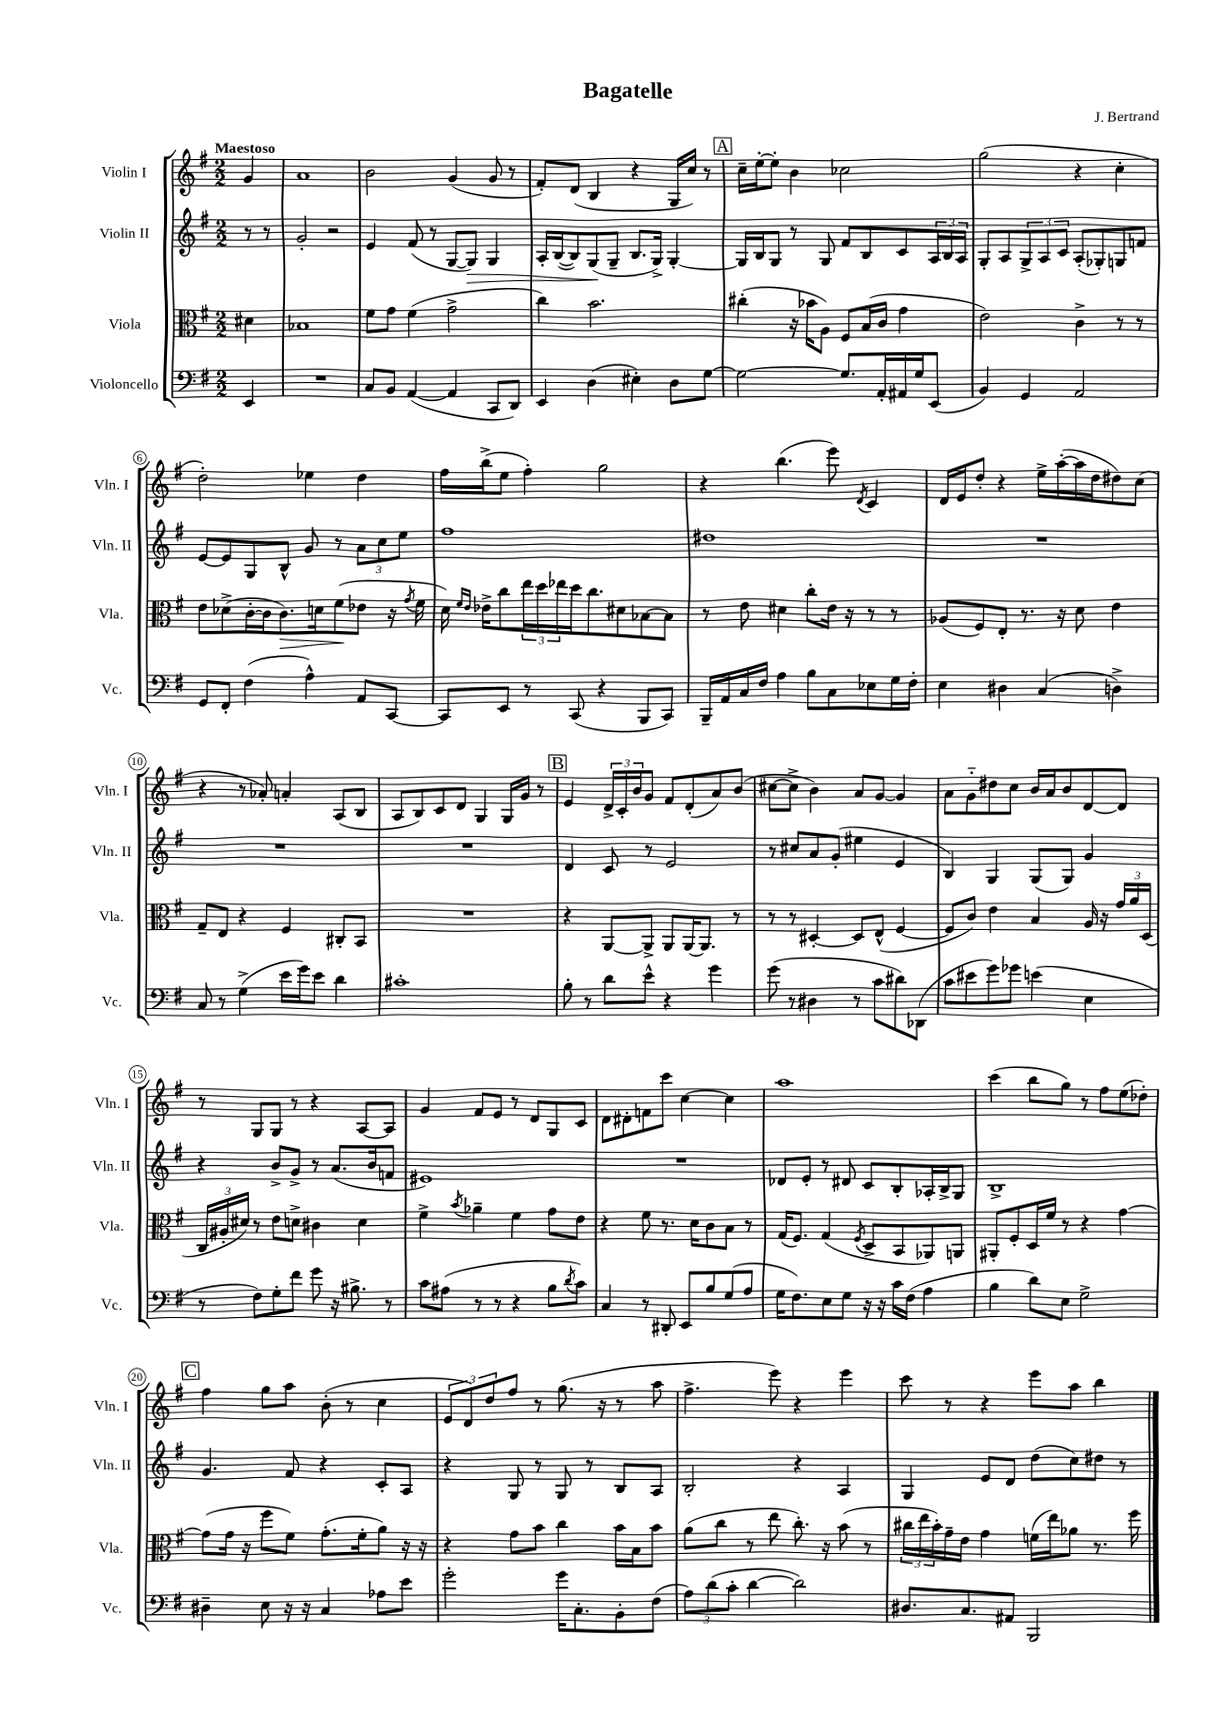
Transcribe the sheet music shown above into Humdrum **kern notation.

**kern	**kern	**kern	**kern
*staff4	*staff3	*staff2	*staff1
*clefF4	*clefC3	*clefG2	*clefG2
*k[f#]	*k[f#]	*k[f#]	*k[f#]
*M2/2	*M2/2	*M2/2	*M2/2
4EE	4d#	8r	4g
.	.	8r	.
=	=	=	=
1r	1B-	2g'	1a
.	.	2r	.
=	=	=	=
8C	8f#	4e	2b
8BB	8g	.	.
([4AA	(4f#	(8f#	.
.	.	8r	.
4AA]	2g^	[8G	(4g
.	.	8G])	.
8CC	.	4G	8g
8DD)	.	.	8r
=	=	=	=
4EE	4cc)	16A'	8f#')
.	.	([16B	.
.	.	8B])	(8d
(4D	2.b	(8G	4B
.	.	8G~	.
4E#')	.	8.B	4r
.	.	16G^)	.
8D	.	[4G'	16G
.	.	.	16cc)
[8G	.	.	8r
=	=	=	=
2G_	(4cc#'	16G]	16cc~
.	.	16B	[16ee'
.	.	8G	8ee']
.	16r	8r	4b
.	16b-	.	.
.	8A)	8G	.
8.G]	8F#	8f#	2cc-
.	(16B	8B	.
16AA'	16c	.	.
16AA#	4g	8c	.
16G	.	.	.
(8EE	.	24A	.
.	.	24B	.
.	.	24A	.
=	=	=	=
4BB)	2e)	8G'	(2gg
.	.	8A	.
4GG	.	12G^	.
.	.	12A	.
.	.	12c	.
2AA	4c^	(8A'	4r
.	.	8G-')	.
.	8r	8G	4cc'
.	8r	8f	.
=	=	=	=
8GG	8e	[8e	2dd')
8FF#'	(8d-^	8e]	.
(4F#	[16c'	8G	.
.	16c]	.	.
.	8.c)	8B^^	.
4A^^)	.	8g	4ee-
.	16d	.	.
.	(8f#	8r	.
8AA	8e-	12a	4dd
.	.	12cc	.
[8CC	16r	.	.
.	.	12ee	.
.	8qg	.	.
.	16f#	.	.
=	=	=	=
8CC]	16d)	1ff#	16ff#
.	16qqf#	.	.
.	16qqe	.	.
.	16e-^	.	(16bb^
8EE	8cc	.	8ee
8r	24ee	.	4ff#')
.	24dd	.	.
.	24ee-	.	.
(8CC	16dd	.	.
.	8.cc	.	.
4r	.	.	2gg
.	8d#	.	.
8BBB	[8B-	.	.
8CC)	8B-]	.	.
=	=	=	=
16BBB~	8r	1dd#	4r
16AA	.	.	.
16C	8e	.	.
16F#	.	.	.
4A	4d#	.	(4.bb
8B	8cc'	.	.
8C	16e	.	8eee)
.	16r	.	.
.	.	.	8qd
8E-	8r	.	4c
16G	8r	.	.
16F#'	.	.	.
=	=	=	=
4E	(8A-	1r	16d
.	.	.	16e
.	8F#)	.	8dd'
4D#	8E'	.	4r
.	8.r	.	.
(4C	.	.	16ee^
.	16r	.	([16aa'
.	8d	.	16aa]
.	.	.	16dd
4D^)	4e	.	8dd#)
.	.	.	(8cc
=	=	=	=
8C	8G~	1r	4r
8r	8E	.	.
(4G^	4r	.	8r
.	.	.	8a-')
16e	4F#	.	4a'
16g)	.	.	.
8e	.	.	.
4d	8C#'	.	(8A
.	8BB	.	8B
=	=	=	=
1c#'	1r	1r	8A
.	.	.	8B)
.	.	.	8c
.	.	.	8d
.	.	.	4G
.	.	.	16G
.	.	.	16g
.	.	.	8r
=	=	=	=
8B'	4r	4d	4e
8r	.	.	.
8d	[8AA	8c	24d^
.	.	.	24c'
.	.	.	24b
8e^^	8AA^]	8r	8g
4r	8AA	2e	8f#
.	[16AA	.	(8d'
.	8.AA]	.	.
4g	.	.	8a)
.	8r	.	(8b
=	=	=	=
(8g	8r	8r	[8cc#
8r	8r	8cc#	8cc#^]
4D#	[4D#'	8a	4b)
.	.	(8g'	.
8r	8D#]	4ee#	8a
8c	(8E^^	.	[8g
8d#)	[4F#	4e	4g]
(8DD-	.	.	.
=	=	=	=
8c	8F#]	4B)	8a
8e#	8c)	.	8g'~
8g)	4e	4G	8dd#
8g-	.	.	8cc
(4e	4B	(8G	16b
.	.	.	16a
.	.	8G)	8b
4E	16A	4g	[8d
.	16r	.	.
.	24g	.	8d]
.	24a	.	.
.	(24D	.	.
=	=	=	=
8r	24C	4r	8r
.	24A#'	.	.
.	24d#)	.	.
8F#)	8r	.	8G
8G'	8e	8b^	8G
8f#	8d^	8g^	8r
8g	4c#	8r	4r
16r	.	(8.a	.
8.B#^	.	.	.
.	4d	.	[8A
.	.	16b	.
8r	.	8f	8A]
=	=	=	=
8c	4f#^	1e#)	4g
(8A#	.	.	.
.	8qb	.	.
8r	4a-~	.	8f#
8r	.	.	8e
4r	4f#	.	8r
.	.	.	8d
8B	8g	.	8G
8qd	.	.	.
8c)	8e	.	8c
=	=	=	=
4C	4r	1r	8d
.	.	.	8d#'
8r	8f#	.	8f
8DD#'	8.r	.	8ccc
8EE	.	.	[4cc
.	16d	.	.
8B	8c	.	.
(8G	8B	.	4cc]
8A	8r	.	.
=	=	=	=
16G	(16G	8d-	1aa
8.F#)	8.F#)	.	.
.	.	8e'	.
8E	(4G	8r	.
8G	.	8d#	.
.	8qF#	.	.
16r	8D^	8c	.
16r	.	.	.
16c	8BB	8B'	.
(16F#	.	.	.
4A	8AA-)	16A-'	.
.	.	16B^	.
.	8AA	8G	.
=	=	=	=
4B	8AA#'	1B^	(4ccc
.	8F#'	.	.
8d)	16D	.	8bb
.	16f#	.	.
8E	8r	.	8gg)
2G^	4r	.	8r
.	.	.	8ff#
.	[4g	.	(8ee
.	.	.	8dd-')
=	=	=	=
4D#~	(8g]	4.g	4ff#
.	16g	.	.
.	16r	.	.
8E	8ff#	.	8gg
16r	8f#)	8f#	8aa
16r	.	.	.
4C	(8.g'	4r	(8b'
.	.	.	8r
.	16f#'	.	.
8A-	8a)	8c'	4cc
8e	16r	8A	.
.	16r	.	.
=	=	=	=
2g'	4r	4r	12e
.	.	.	12d)
.	.	.	12dd
.	8g	8G	8ff#
.	8b	8r	8r
16g	4cc	8G	(8.gg
8.C'	.	.	.
.	.	8r	.
.	.	.	16r
8BB'	16b	8B	8r
.	16B	.	.
(8F#	8b	8A	8aa
=	=	=	=
12A)	(8a	2B'	4.ff#^
(12d	.	.	.
.	8cc	.	.
12c'	.	.	.
[4d	8r	.	.
.	8ee	.	8eee)
2d])	8.cc')	4r	4r
.	16r	.	.
.	(8b	4A	4eee
.	8r	.	.
=	=	=	=
8.D#	24cc#	4G	8ccc
.	24ee	.	.
.	24b')	.	.
.	16g~	.	8r
8.C	16e	.	.
.	4g	8e	4r
8AA#	.	8d	.
2BBB	(16f	(8dd	8eee
.	16ee)	.	.
.	8a-	8cc)	8aa
.	8.r	8dd#	4bb
.	.	8r	.
.	16ff#	.	.
==	==	==	==
*-	*-	*-	*-
